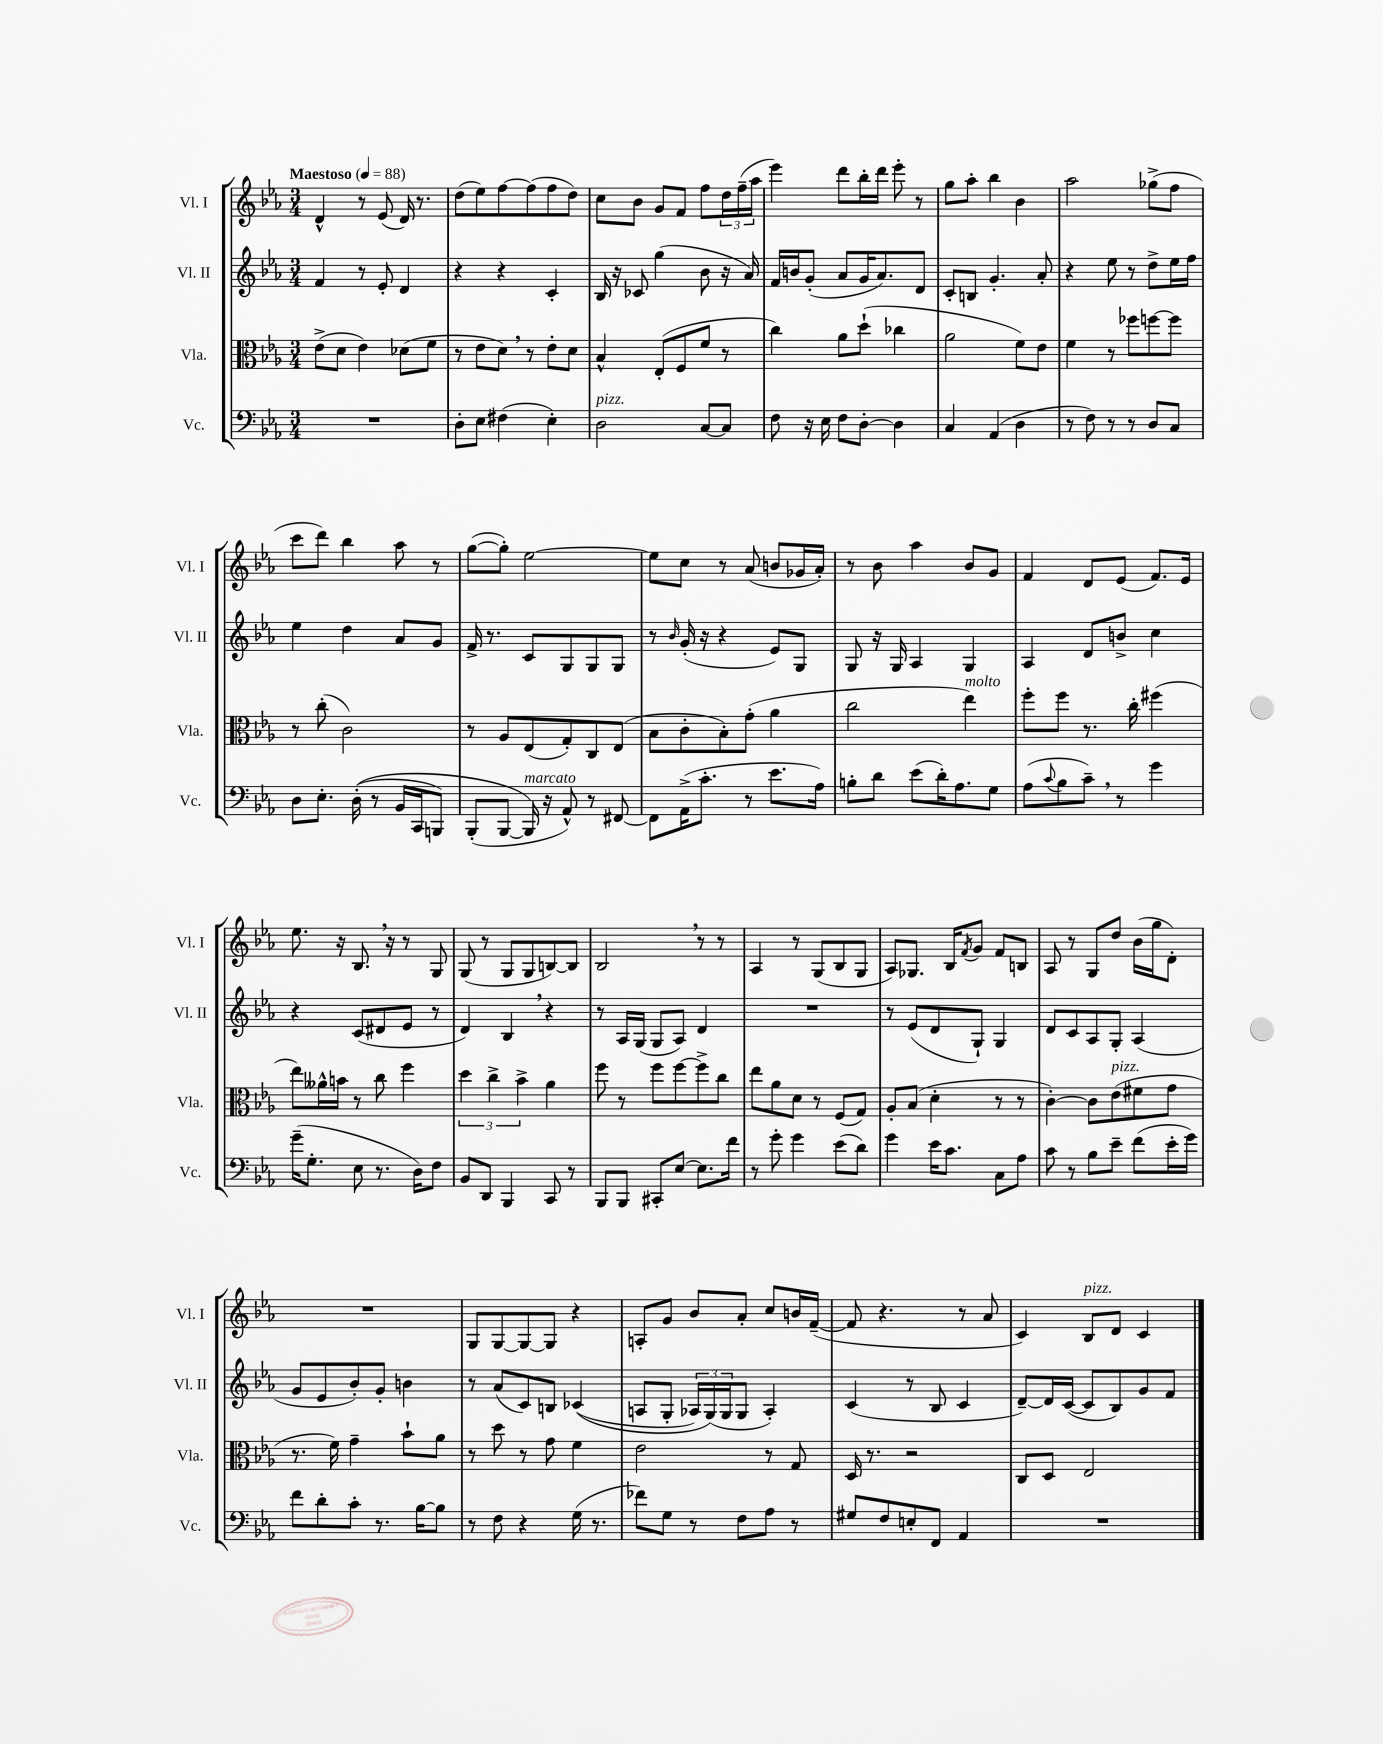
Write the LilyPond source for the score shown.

<<
\new StaffGroup <<
\new Staff = "s0" \with { instrumentName = "Vl. I" shortInstrumentName = "Vl. I" } {
    \clef treble \key ees \major \numericTimeSignature \time 3/4 \tempo "Maestoso" 4 = 88
    d'4-^ r8 ees'8( d'16) r8. |
    d''8( ees''8) f''8~ f''8( f''8 d''8) |
    c''8 bes'8 g'8 f'8 f''8 \tuplet 3/2 { d''16 f''16--( aes''16 } |
    ees'''4) d'''8 bes''16-. d'''16 ees'''8-. r8 |
    g''8 aes''8-. bes''4 bes'4 |
    aes''2 ges''8->( f''8 |
    c'''8 d'''8) bes''4 aes''8 r8 |
    g''8~( g''8-.) ees''2~ |
    ees''8 c''8 r8 aes'8( b'8 ges'16 aes'16-.) |
    r8 bes'8 aes''4 bes'8 g'8 |
    f'4 d'8 ees'8( f'8.) ees'16 |
    ees''8. r16 bes8. \breathe r16 r8 g8 |
    g8( r8 g8 g8 b8~) b8 |
    bes2 \breathe r8 r8 |
    aes4 r8 g8( bes8 g8 |
    aes8) ges8. bes16 \acciaccatura { f'8 } g'8 f'8 b8 |
    aes8 r8 g8 d''8 bes'16( g''16 d'8-.) |
    R2. |
    g8 g8~ g8~ g8 r4 |
    a8-. g'8 bes'8 aes'8-. c''8 b'16 f'16~--( |
    f'8 r4. r8 aes'8 |
    c'4) bes8^\markup { \italic "pizz." } d'8 c'4 \bar "|." |
}
\new Staff = "s1" \with { instrumentName = "Vl. II" shortInstrumentName = "Vl. II" } {
    \clef treble \key ees \major \numericTimeSignature \time 3/4
    f'4 r8 ees'8-. d'4 |
    r4 r4 c'4-. |
    bes16 r16 ces'8 g''4( bes'8 r16 aes'16) |
    f'16 b'16 g'8-.( aes'8 g'16 aes'8.) d'8 |
    c'8-. b8 g'4.-. aes'8-. |
    r4 ees''8 r8 d''8-> ees''16 f''16 |
    ees''4 d''4 aes'8 g'8 |
    f'16-> r8. c'8 g8 g8 g8 |
    r8 \grace { bes'16 } g'16-.( r16 r4 ees'8) g8 |
    g8 r16 g16 aes4 g4 |
    aes4 d'8 b'8-> c''4 |
    r4 c'8( dis'8 ees'8 r8 |
    d'4) bes4 \breathe r4 |
    r8 aes16 g16( g8 aes8) d'4 |
    R2. |
    r8 ees'8( d'8 g8-!) g4 |
    d'8 c'8 aes8 g8-. aes4( |
    g'8 ees'8 bes'8-.) g'8-. b'4 |
    r8 aes'8( c'8) b8 ces'4(\( |
    a8 g8-. \tuplet 3/2 { aes16) g16(\) g16 } g8 aes4-.) |
    c'4( r8 bes8 c'4 |
    d'8~--) d'16 c'16~( c'8 bes8) g'8 f'8 \bar "|." |
}
\new Staff = "s2" \with { instrumentName = "Vla." shortInstrumentName = "Vla." } {
    \clef alto \key ees \major \numericTimeSignature \time 3/4
    ees'8->( d'8 ees'4) des'8( f'8 |
    r8 ees'8 d'8) \breathe r8 ees'8-. d'8 |
    bes4-^ ees8-.( f8 f'8 r8 |
    c''4) aes'8 d''8-!( ces''4 |
    aes'2 f'8) ees'8 |
    f'4 r8 fes''8 f''8~ f''8 |
    r8 c''8-.( c'2) |
    r8 aes8 ees8( g8-.) c8 ees8( |
    bes8 c'8-. bes8-.) g'8-.( aes'4 |
    c''2 ees''4^\markup { \italic "molto" }) |
    f''8-. f''8 r8. c''16-. fis''4( |
    ees''8) aeses'16-^ b'16 r8 c''8 f''4 |
    \tuplet 3/2 { d''4 c''4-> bes'4-> } aes'4 |
    f''8 r8 f''8 f''8~ f''8-> c''8 |
    ees''8 aes'8 d'8 r8 f8( g8) |
    aes8-. bes8( d'4-. r8 r8 |
    c'4~-.) c'8 ees'8^\markup { \italic "pizz." }( fis'8 g'8 |
    r8. f'16) g'4-- bes'8-! aes'8 |
    r8 d''8 r8 g'8 f'4 |
    ees'2 r8 g8 |
    d16 r8. r2 |
    c8 d8 ees2 \bar "|." |
}
\new Staff = "s3" \with { instrumentName = "Vc." shortInstrumentName = "Vc." } {
    \clef bass \key ees \major \numericTimeSignature \time 3/4
    R2. |
    d8-. ees8 fis4( ees4-.) |
    d2^\markup { \italic "pizz." } c8~ c8 |
    f8 r16 ees16 f8 d8~-. d4 |
    c4 aes,4( d4 |
    r8 f8) r8 r8 d8 c8 |
    d8 ees8.-. d16-.(\( r8 bes,16 c,16 b,,8) |
    bes,,8-.( bes,,8~ bes,,16^\markup { \italic "marcato" }\) r16 aes,8-^) r8 fis,8~ |
    fis,8 aes,16->( c'8.-. r8 ees'8. aes16) |
    b8-. d'8 ees'8( d'16-.) aes8. g8 |
    aes8( \appoggiatura { c'8 } bes8 c'8--) \breathe r8 g'4 |
    g'16--( g8.-. ees8 r8. d16) f8 |
    bes,8 d,8 bes,,4 c,8 r8 |
    bes,,8 bes,,8 cis,8-. ees8~ ees8. f'16 |
    r8 g'8-. g'4 ees'8( d'8) |
    g'4 ees'16 c'8. c8 aes8 |
    c'8 r8 bes8 ees'8-- f'8( ees'16-. g'16) |
    f'8 d'8-. c'8-. r8. bes16~ bes8 |
    r8 f8 r4 g16( r8. |
    fes'8) g8 r8 f8 aes8 r8 |
    gis8 f8 e8-. f,8 aes,4 |
    R2. \bar "|." |
}
>>
>>
\layout { \context { \Score \remove "Bar_number_engraver" } }
